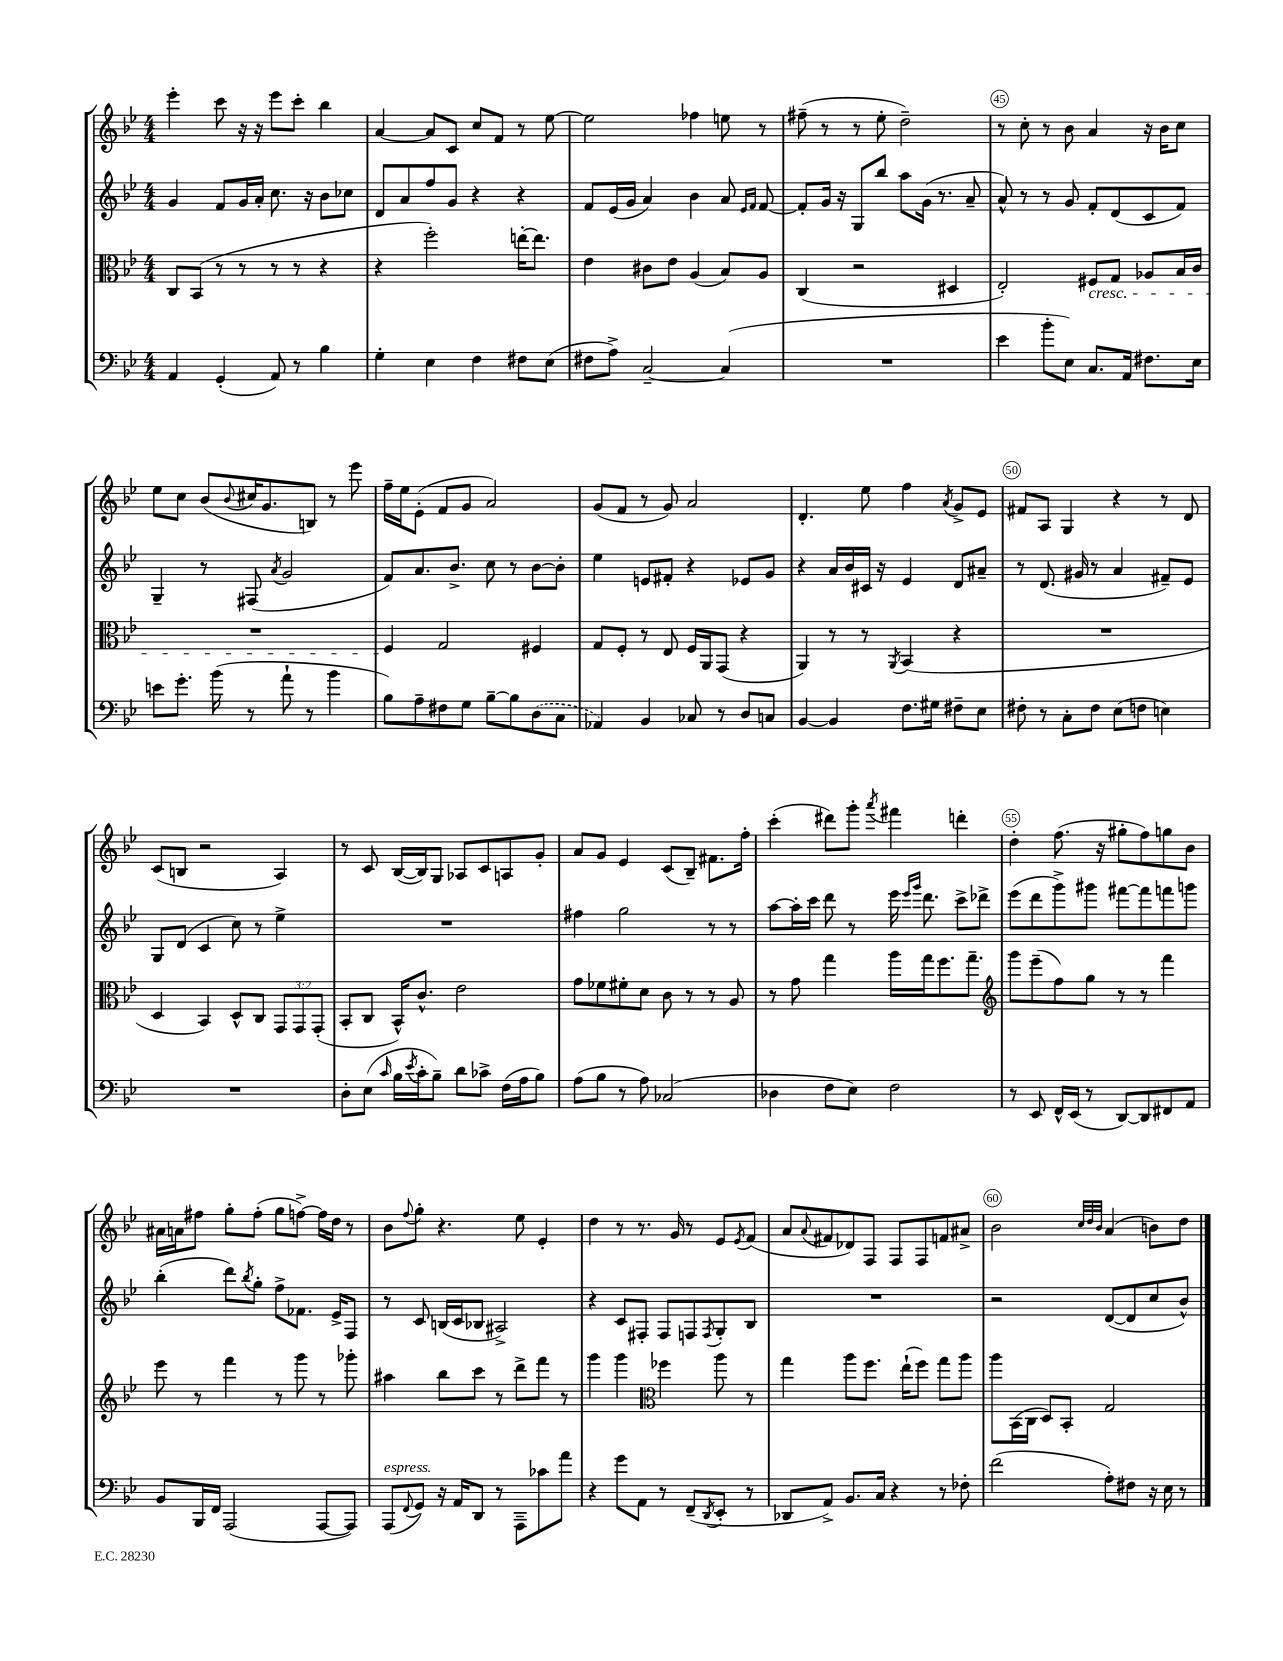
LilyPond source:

<<
\new StaffGroup <<
\new Staff = "s0" {
    \clef treble \key bes \major \numericTimeSignature \time 4/4
    ees'''4-. c'''8 r16 r16 ees'''8 c'''8-. bes''4 |
    a'4~ a'8 c'8 c''8 f'8 r8 ees''8~ |
    ees''2 fes''4 e''8 r8 |
    fis''8--( r8 r8 ees''8-. d''2--) |
    r8 c''8-. r8 bes'8 a'4 r16 bes'16 c''8 |
    ees''8 c''8 bes'8( \appoggiatura { bes'8 } cis''16 g'8. b8) r8 ees'''8 |
    f''16-- ees''16 ees'8-.( f'8 g'8 a'2) |
    g'8( f'8 r8 g'8) a'2 |
    d'4.-. ees''8 f''4 \acciaccatura { a'8 } g'8-> ees'8 |
    fis'8 a8 g4 r4 r8 d'8 |
    c'8( b8 r2 a4) |
    r8 c'8 bes16~( bes16) g8 aes8 c'8 a8 g'8-. |
    a'8 g'8 ees'4 c'8( bes8--) fis'8. f''16-. |
    c'''4-.( dis'''8) g'''8-. \acciaccatura { a'''8 } fis'''4 d'''4-. |
    d''4-. f''8.( r16 gis''8-. f''8) g''8 bes'8 |
    ais'16 a'16 fis''8 g''8-. fis''8-.( g''8 f''8~->) f''16 d''16 r8 |
    bes'8 \appoggiatura { f''8 } g''8-. r4. ees''8 ees'4-. |
    d''4 r8 r8. g'16 r8 ees'8 \acciaccatura { ees'8 } f'8( |
    a'8 \appoggiatura { a'8 } fis'8 des'8) f8 f8 f8 f'8 ais'8-> |
    bes'2 \grace { c''32 d''32 bes'32 } a'4( b'8) d''8 \bar "|." |
}
\new Staff = "s1" {
    \clef treble \key bes \major \numericTimeSignature \time 4/4
    g'4 f'8 g'16 a'16-. c''8. r16 bes'8 ces''8 |
    d'8 a'8 f''8 g'8 r4 r4 |
    f'8 ees'16( g'16 a'4) bes'4 a'8 \grace { ees'16 f'16 } f'8~ |
    f'8-. g'16 r16 g8 bes''8 a''8 g'16( r8. a'8-- |
    a'8-^) r8 r8 g'8 f'8-. d'8( c'8 f'8) |
    g4-- r8 fis8( \acciaccatura { a'8 } g'2 |
    f'8) a'8. bes'8.-> c''8 r8 bes'8~ bes'8-. |
    ees''4 e'8 fis'8-. r4 ees'8 g'8 |
    r4 a'16 bes'16 cis'16 r16 ees'4 d'8 ais'8-- |
    r8 d'8.( gis'16 r8 a'4 fis'8--) ees'8 |
    g8 d'8( c'4 c''8) r8 ees''4-> |
    R1 |
    fis''4 g''2 r8 r8 |
    a''8~ a''16-. c'''16 d'''8 r8 ees'''16 \grace { ees'''16 g'''16 } d'''8. c'''8-> des'''8-> |
    ees'''8( d'''8 g'''8->) gis'''8 fis'''8~ fis'''8 f'''8 g'''8 |
    bes''4-.( d'''8) \acciaccatura { bes''8 } g''8-. f''8-> fes'8. ees'16-> f8 |
    r8 c'8 b16( c'16 bes8 ais2->) |
    r4 c'8 fis8-. fis8 f8 \acciaccatura { f8 } g8-. bes8 |
    R1 |
    r2 d'8~( d'8 c''8 bes'8-^) \bar "|." |
}
\new Staff = "s2" {
    \clef alto \key bes \major \numericTimeSignature \time 4/4 \override Staff.TupletNumber.text = #tuplet-number::calc-fraction-text
    c8 bes,8( r8 r8 r8 r8 r4 |
    r4 f''2-.) e''16~-. e''8. |
    ees'4 cis'8 ees'8 a4( bes8) a8 |
    c4( r2 dis4 |
    ees2-.) fis8\cresc g8 aes8 bes16 c'16 |
    R1 |
    f4\! g2 fis4 |
    g8 f8-. r8 ees8 f16 a,16 g,8( r4 |
    a,4) r8 r8 \acciaccatura { a,8 } bes,4( r4 |
    R1 |
    d4 bes,4) d8-^ c8 \tuplet 3/2 { g,8 g,8 g,8-.( } |
    bes,8-. c8 bes,16-^) c'8.-^ ees'2 |
    g'8 fes'8 fis'8-. d'8 c'8 r8 r8 a8 |
    r8 g'8 g''4 a''16 g''16 f''8. g''8.-- |
    \clef treble g'''8 ees'''8--( f''8) g''8 r8 r8 f'''4 |
    ees'''8 r8 f'''4 r8 g'''8 r8 ges'''8-. |
    ais''4 bes''8 c'''8 r8 d'''8-> f'''8 r8 |
    g'''4 g'''4 \clef alto fes''4 a''8 r8 |
    g''4 a''8 f''8. ees''16-!( f''8) g''8 a''8 |
    a''8 bes,16( c16 d8) bes,8-. g2 \bar "|." |
}
\new Staff = "s3" {
    \clef bass \key bes \major \numericTimeSignature \time 4/4
    a,4 g,4-.( a,8) r8 bes4 |
    g4-. ees4 f4 fis8 ees8( |
    fis8 a8->) c2~-- c4( |
    R1 |
    ees'4 bes'8-. ees8) c8. a,16 fis8. ees16 |
    e'8 g'8.-. bes'16( r8 a'8-! r8 bes'4 |
    bes8) a8-- fis8 g8 bes8~-- bes8 \once \slurDashed d8( c8 |
    aes,4) bes,4 ces8 r8 d8 c8 |
    bes,4~ bes,4 f8. gis16 fis8-- ees8 |
    fis8-. r8 c8-. fis8 ees8( f8 e4) |
    R1 |
    d8-. ees8( \grace { c'16 } bes16 \acciaccatura { ees'8 } c'16-. bes8--) d'8 ces'8-> f16( a16 bes8) |
    a8( bes8 r8 a8) ces2( |
    des4 f8 ees8) f2 |
    r8 ees,8 f,16-^ ees,16( r8 d,8~) d,8 fis,8 a,8 |
    bes,8 bes,,16 f,16 a,,2( a,,8~ a,,8) |
    a,,8^\markup { \italic "espress." }( \appoggiatura { f,8 } g,8) r16 a,16 d,8 r8 a,,8-- ces'8 a'8 |
    r4 g'8 a,8 r8 f,8--( \acciaccatura { d,8 } ees,8-. r8 |
    des,8 a,8->) bes,8. c16 r4 r8 fes8-. |
    f'2( a8-.) fis8 r16 ees16 r8 \bar "|." |
}
>>
>>
\layout { \context { \Score currentBarNumber = #41 \override BarNumber.break-visibility = ##(#f #t #t) barNumberVisibility = #(every-nth-bar-number-visible 5) \override BarNumber.stencil = #(make-stencil-circler 0.1 0.3 ly:text-interface::print) } }
